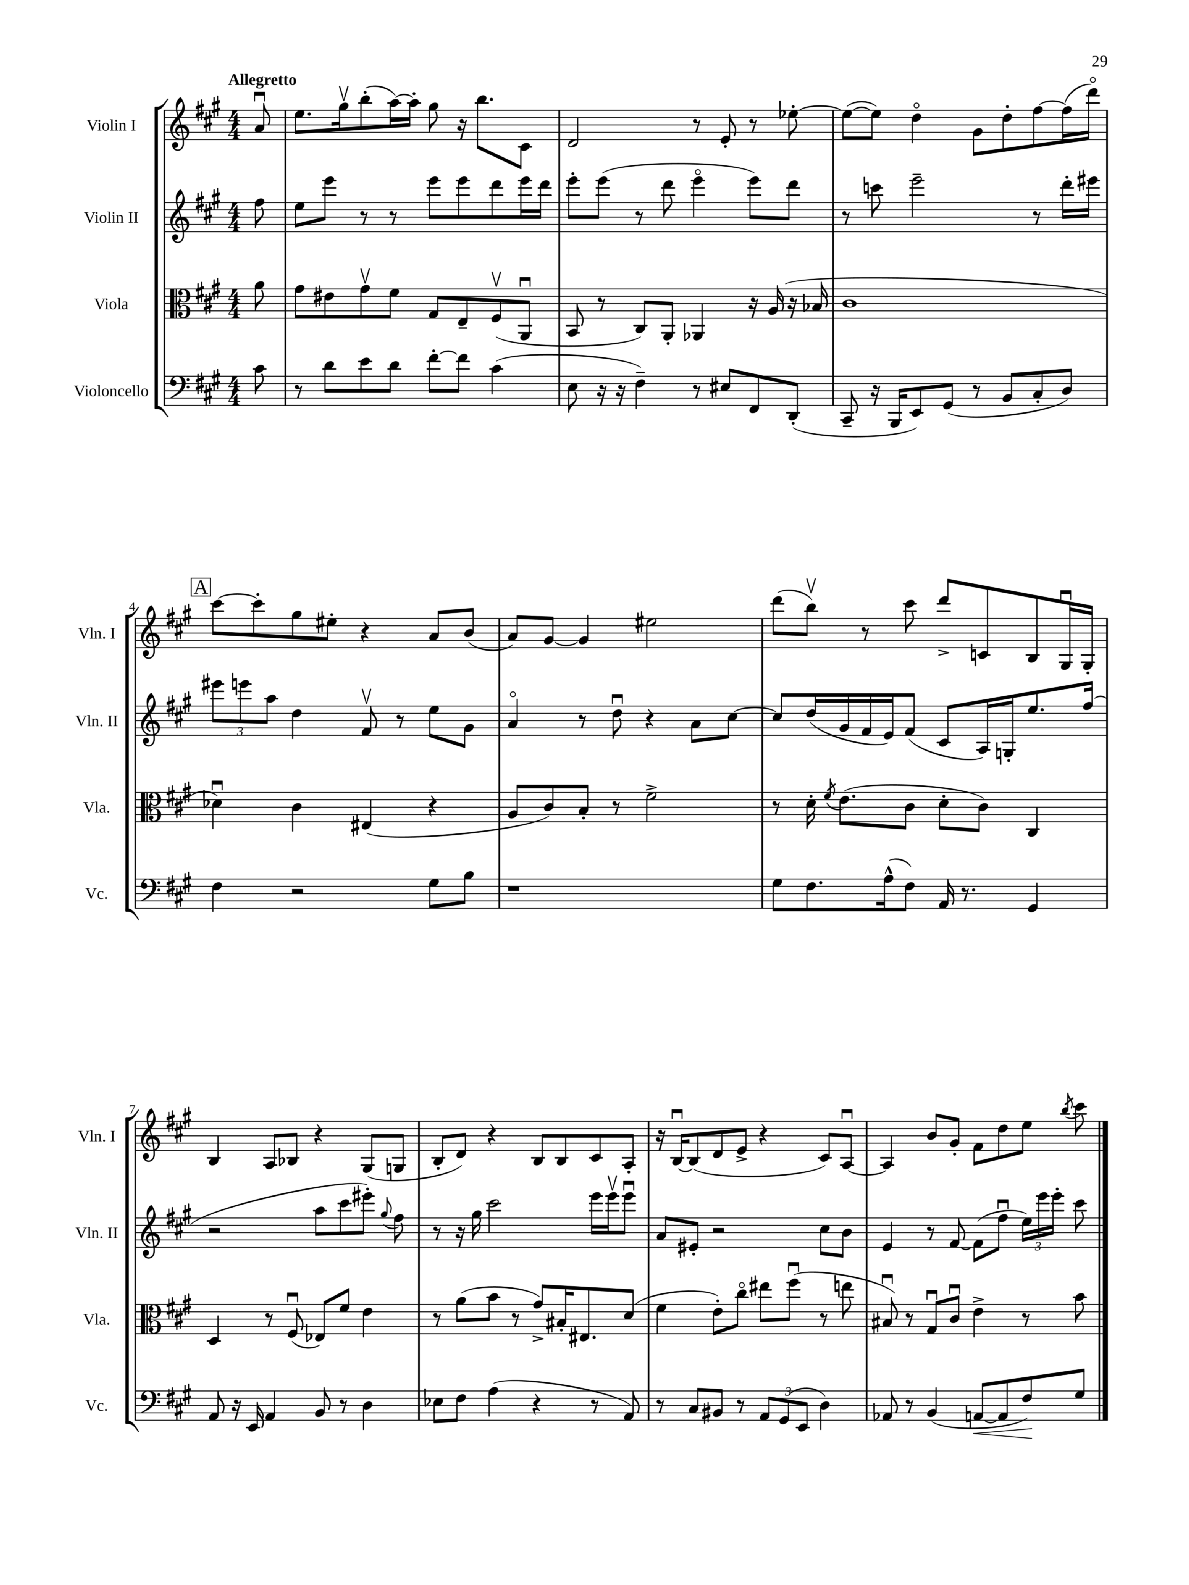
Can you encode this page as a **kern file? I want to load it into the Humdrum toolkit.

**kern	**kern	**kern	**kern
*staff4	*staff3	*staff2	*staff1
*clefF4	*clefC3	*clefG2	*clefG2
*k[f#c#g#]	*k[f#c#g#]	*k[f#c#g#]	*k[f#c#g#]
*M4/4	*M4/4	*M4/4	*M4/4
8c#	8a	8ff#	8au
=	=	=	=
8r	8g#	8ee	8.ee
8d	8e#	8eee	.
.	.	.	16gg#v
8e	8g#v	8r	(8bb'
8d	8f#	8r	[16aa)
.	.	.	16aa']
[8f#'	8G#	8eee	8gg#
8f#]	8E~	8eee	16r
.	.	.	8.bb
(4c#	(8F#v	8ddd	.
.	8AAu	16eee	8c#
.	.	16ddd	.
=	=	=	=
8E	8BB	8eee'	2d
16r	8r	(8eee	.
16r	.	.	.
4F#~)	8C#)	8r	.
.	8AA'	8ddd	.
8r	4AA-	4eeeo	8r
8E#	.	.	8e'
8FF#	16r	8eee)	8r
.	(16A	.	.
(8DD'	16r	8ddd	[8ee-'
.	16B-	.	.
=	=	=	=
8CC#~	1c#	8r	(8ee-_
16r	.	8ccc	8ee-])
16BBB	.	.	.
8EE)	.	2eee~	4ddo
(8GG#	.	.	.
8r	.	.	8g#
8BB	.	.	8dd'
8C#'	.	8r	[8ff#
8D)	.	16ddd'	(16ff#]
.	.	16eee#	16dddo)
=	=	=	=
4F#	4d-u)	12eee#	[8ccc#
.	.	12eee	.
.	.	.	8ccc#']
.	.	12aa	.
2r	4c#	4dd	8gg#
.	.	.	8ee#'
.	(4E#	8f#v	4r
.	.	8r	.
8G#	4r	8ee	8a
8B	.	8g#	(8b
=	=	=	=
1r	8A	4ao	8a)
.	8c#)	.	[8g#
.	8B'	8r	4g#]
.	8r	8ddu	.
.	2f#^	4r	2ee#
.	.	8a	.
.	.	[8cc#	.
=	=	=	=
8G#	8r	8cc#]	(8ddd
8.F#	16d'	(16dd	8bbv)
.	8qf#	.	.
.	(8.e	16g#	.
.	.	16f#	8r
(16A^^	.	16e)	.
8F#)	8c#	(8f#	8ccc#
16AA	8d'	8c#	8ddd^
8.r	.	.	.
.	8c#)	16A)	8c
.	.	16G'	.
4GG#	4C#	8.ee	8B
.	.	.	16G#u
.	.	(16ff#	16G#'
=	=	=	=
8AA	4D	2r	4B
16r	.	.	.
16EE	.	.	.
4AA	8r	.	8A
.	(8F#u	.	8B-
8BB	8E-)	8aa	4r
8r	8f#	8ccc#	.
4D	4e	8eee#')	(8G#
.	.	8qqgg#	.
.	.	8ff#	8G
=	=	=	=
8E-	8r	8r	8B'
8F#	(8a	16r	8d)
.	.	16gg#	.
(4A	8b	2ccc#	4r
.	8r	.	.
4r	8g#^)	.	8B
.	16B#'	.	8B
.	8.E#	.	.
8r	.	16eee	8c#
.	.	16eeev	.
8AA)	(8d	8eeeu	8A'
=	=	=	=
8r	4f#	8a	16r
.	.	.	[16Bu
8C#	.	8e#'	(8B]
8BB#	8e')	2r	8d
8r	8cc#o	.	8e^
12AA	8ee#	.	4r
(12GG#	.	.	.
.	(8ff#u	.	.
12EE	.	.	.
4D)	8r	8cc#	8c#)
.	8ee	8b	[8Au
=	=	=	=
8AA-	8B#u)	4e	4A]
8r	8r	.	.
(4BB	8G#u	8r	8b
.	8c#u	[8f#	8g#'
[8AA	4e^	(8f#]	8f#
8AA]	.	8ff#u	8dd
8F#)	8r	24ee)	8ee
.	.	24eee	.
.	.	24eee'	.
.	.	.	8qbb
8G#	8b	8ccc#	8ccc#
==	==	==	==
*-	*-	*-	*-
